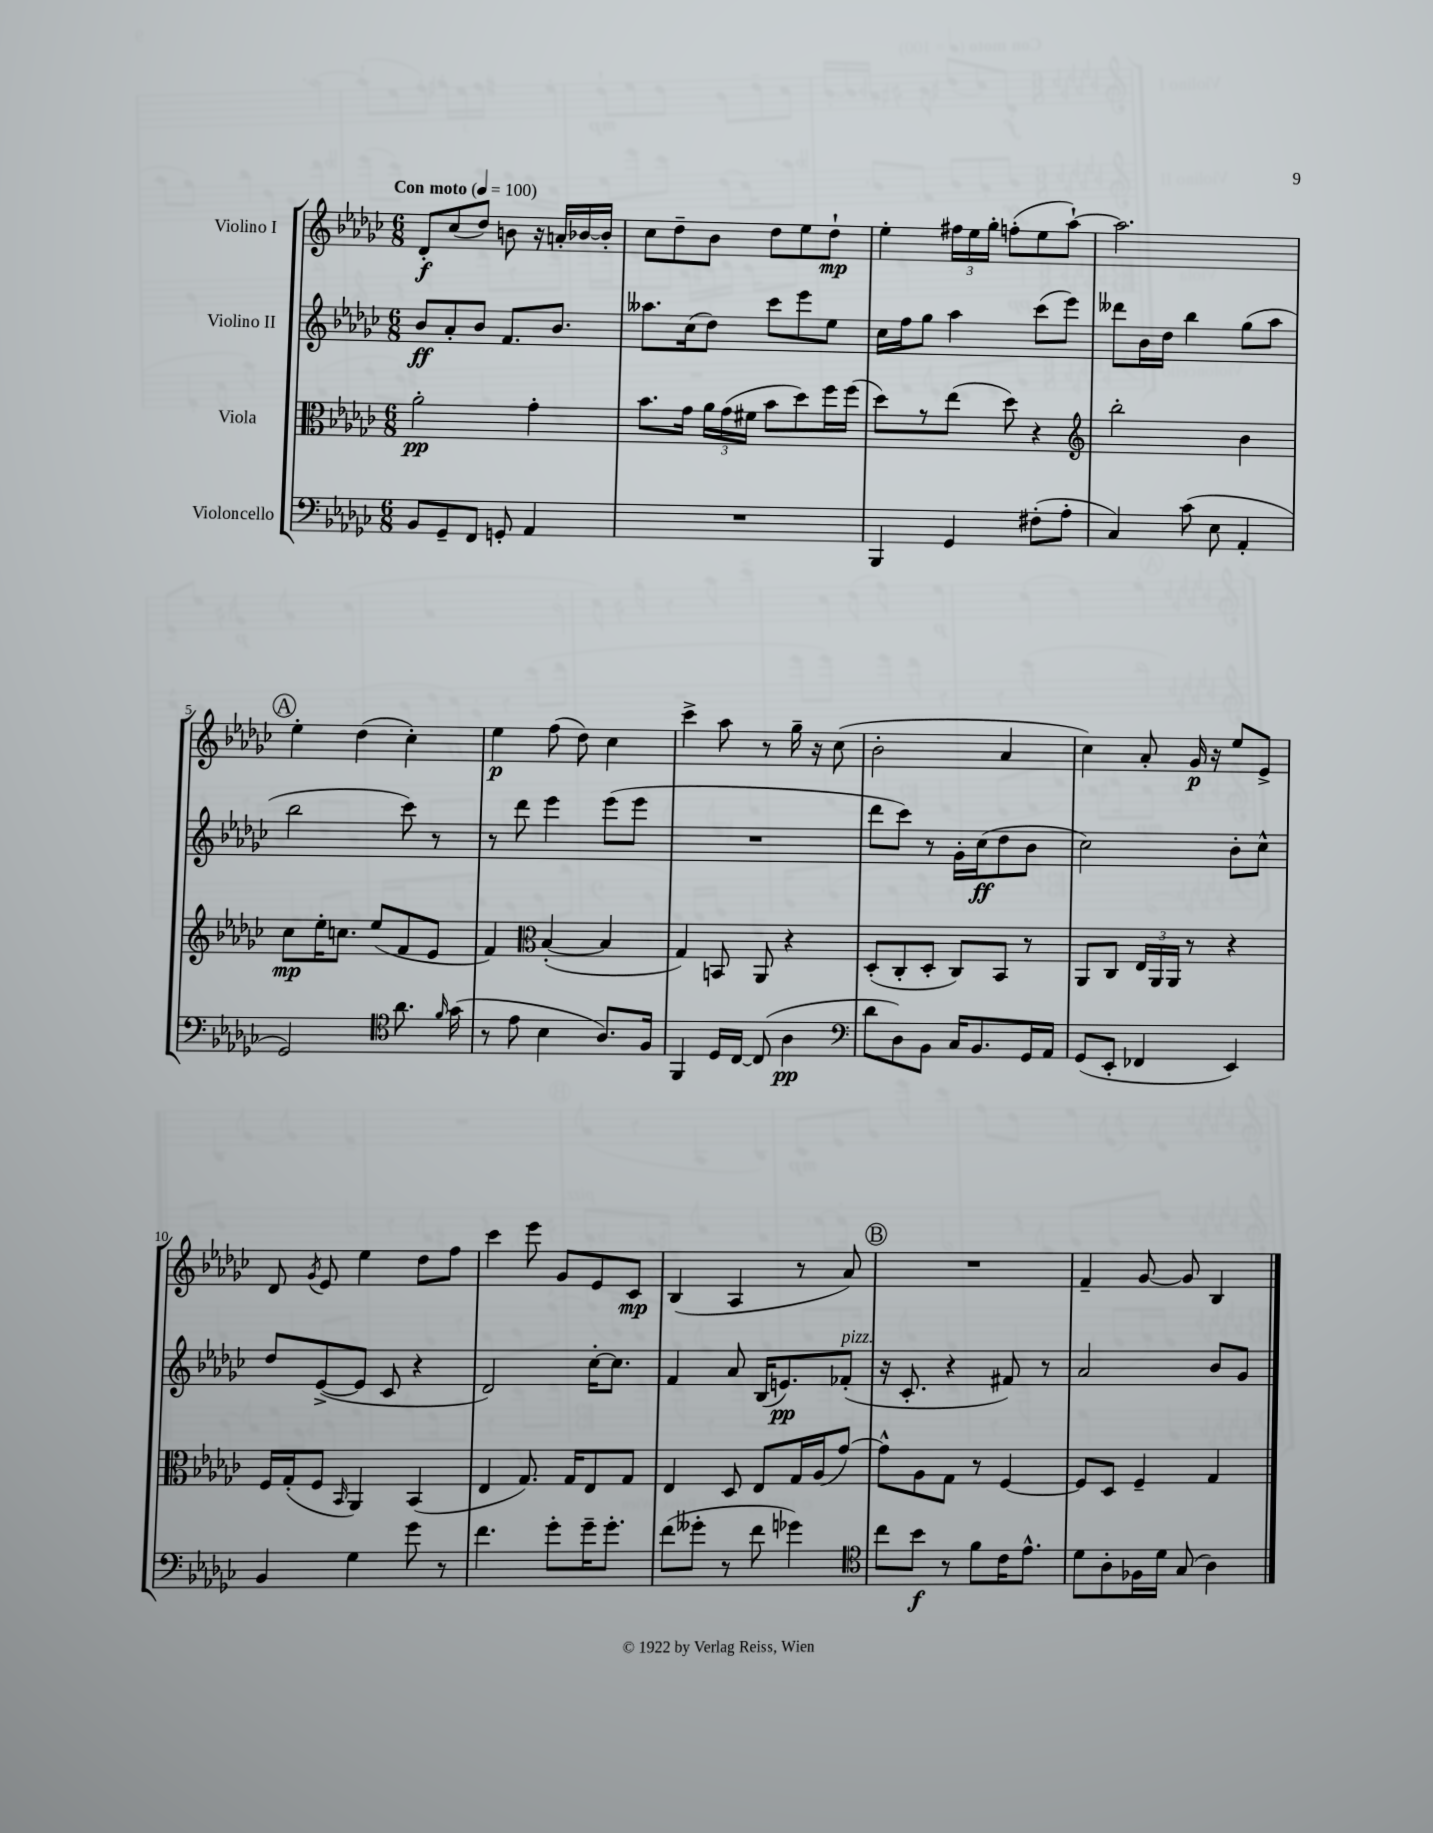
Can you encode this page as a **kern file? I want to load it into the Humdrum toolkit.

**kern	**kern	**kern	**kern
*staff4	*staff3	*staff2	*staff1
*clefF4	*clefC3	*clefG2	*clefG2
*k[b-e-a-d-g-c-]	*k[b-e-a-d-g-c-]	*k[b-e-a-d-g-c-]	*k[b-e-a-d-g-c-]
*M6/8	*M6/8	*M6/8	*M6/8
*MM100	*MM100	*MM100	*MM100
8BB-	2a-'	8b-	8d-'
8GG-~	.	8a-'	(8cc-
8FF	.	8b-	8dd-)
8GG'	.	8.f	8b
4AA-	4g-'	.	16r
.	.	8.b-	16a'
.	.	.	[16b-
.	.	.	16b-']
=	=	=	=
2.r	8.b-	8.aa--	8cc-
.	.	.	8dd-~
.	16g-	(16cc-	.
.	24a-	8dd-)	8b-
.	(24g-	.	.
.	24f#	.	.
.	8b-	8ccc-	8dd-
.	8dd-)	8eee-	8ee-
.	16ff	8ee-	8dd-`
.	(16ff	.	.
=	=	=	=
4BBB-	8dd-)	16cc-	4ee-'
.	.	16ff	.
.	8r	8gg-	.
4GG-	(8ee-	4aa-	24ff#
.	.	.	24ee-
.	.	.	24gg-'
.	8dd-)	.	(8ff'
(8F#'	4r	(8ccc-	8ee-
8A-'	.	8eee-)	[8aa-`)
=	=	=	=
*	*clefG2	*	*
4C-)	2bb-'	8ddd--	2.aa-]
.	.	16b-	.
.	.	16dd-	.
(8c-	.	4bb-	.
8E-	.	.	.
4AA-'	4b-	(8gg-	.
.	.	8aa-	.
=	=	=	=
2GG-)	8cc-	2bb-	4ee-'
.	16ee-'	.	.
.	8.cc	.	.
.	.	.	(4dd-
.	(8ee-	.	.
*clefC4	*	*	*
8.a-	8f	8ccc-)	4cc-')
.	8e-	8r	.
16qqf	.	.	.
(16g-	.	.	.
=	=	=	=
8r	4f)	8r	4ee-
8e-	.	8ddd-	.
*	*clefC3	*	*
4B-	([4B-'	4eee-	(8ff
.	.	.	8dd-)
8.A-)	4B-]	(8eee-	4cc-
.	.	8eee-	.
16F	.	.	.
=	=	=	=
4FF	4G-)	2.r	4ccc-^
16D-	8BB	.	8aa-
[16C-	.	.	.
(8C-]	8AA-	.	8r
4A-	4r	.	16gg-~
.	.	.	16r
.	.	.	(8cc-
=	=	=	=
*clefF4	*	*	*
8d-	(8D-'	8ddd-	2b-'
8D-)	8C-'	8ccc-)	.
8BB-	8D-'	8r	.
16C-	8C-)	16g-'	.
8.BB-	.	(16cc-	.
.	8BB-	8dd-	4a-
16GG-	8r	8b-	.
16AA-	.	.	.
=	=	=	=
(8GG-	8AA-	2cc-)	4cc-)
8EE-'	8C-	.	.
4FF-	24E-	.	8a-'
.	24AA-	.	.
.	24AA-	.	.
.	8r	.	16g-
.	.	.	16r
4EE-)	4r	8b-'	8ee-
.	.	8cc-^^	8e-^
=	=	=	=
4BB-	16F	8dd-	8d-
.	(16G-'	.	.
.	.	.	8qg-
.	8F	([8e-^	8e-
.	16qqBB-	.	.
4G-	4AA-)	8e-]	4ee-
.	.	8c-	.
8g-	(4BB-	4r	8dd-
8r	.	.	8ff
=	=	=	=
4.f	4E-	2d-)	4ccc-
.	8.G-)	.	8eee-
8g-'	.	.	8g-
.	16G-	.	.
16g-~	8E-	[16cc-'	8e-
8.g-'	.	8.cc-]	.
.	8G-	.	8c-
=	=	=	=
(8f	4E-	4f	(4B-
8g--'	.	.	.
8r	8D-	8a-	4A-
8f	8E-	(16B-	.
.	.	8.e)	.
4g-)	16G-	.	8r
.	(16A-	.	.
.	[8g-)	(8f-'	8a-)
=	=	=	=
*clefC4	*	*	*
8cc-	8g-^^]	16r	2.r
.	.	8.c-'	.
8b-	8A-	.	.
8r	8G-	4r	.
8f	8r	.	.
16c-	[4F	8f#)	.
8.e-^^	.	.	.
.	.	8r	.
=	=	=	=
8d-	8F]	2a-	4f~
8A-'	8D-	.	.
16F-	4F~	.	[8g-
16d-	.	.	.
(8G-	.	.	8g-]
4A-)	4G-	8b-	4B-
.	.	8g-	.
==	==	==	==
*-	*-	*-	*-
